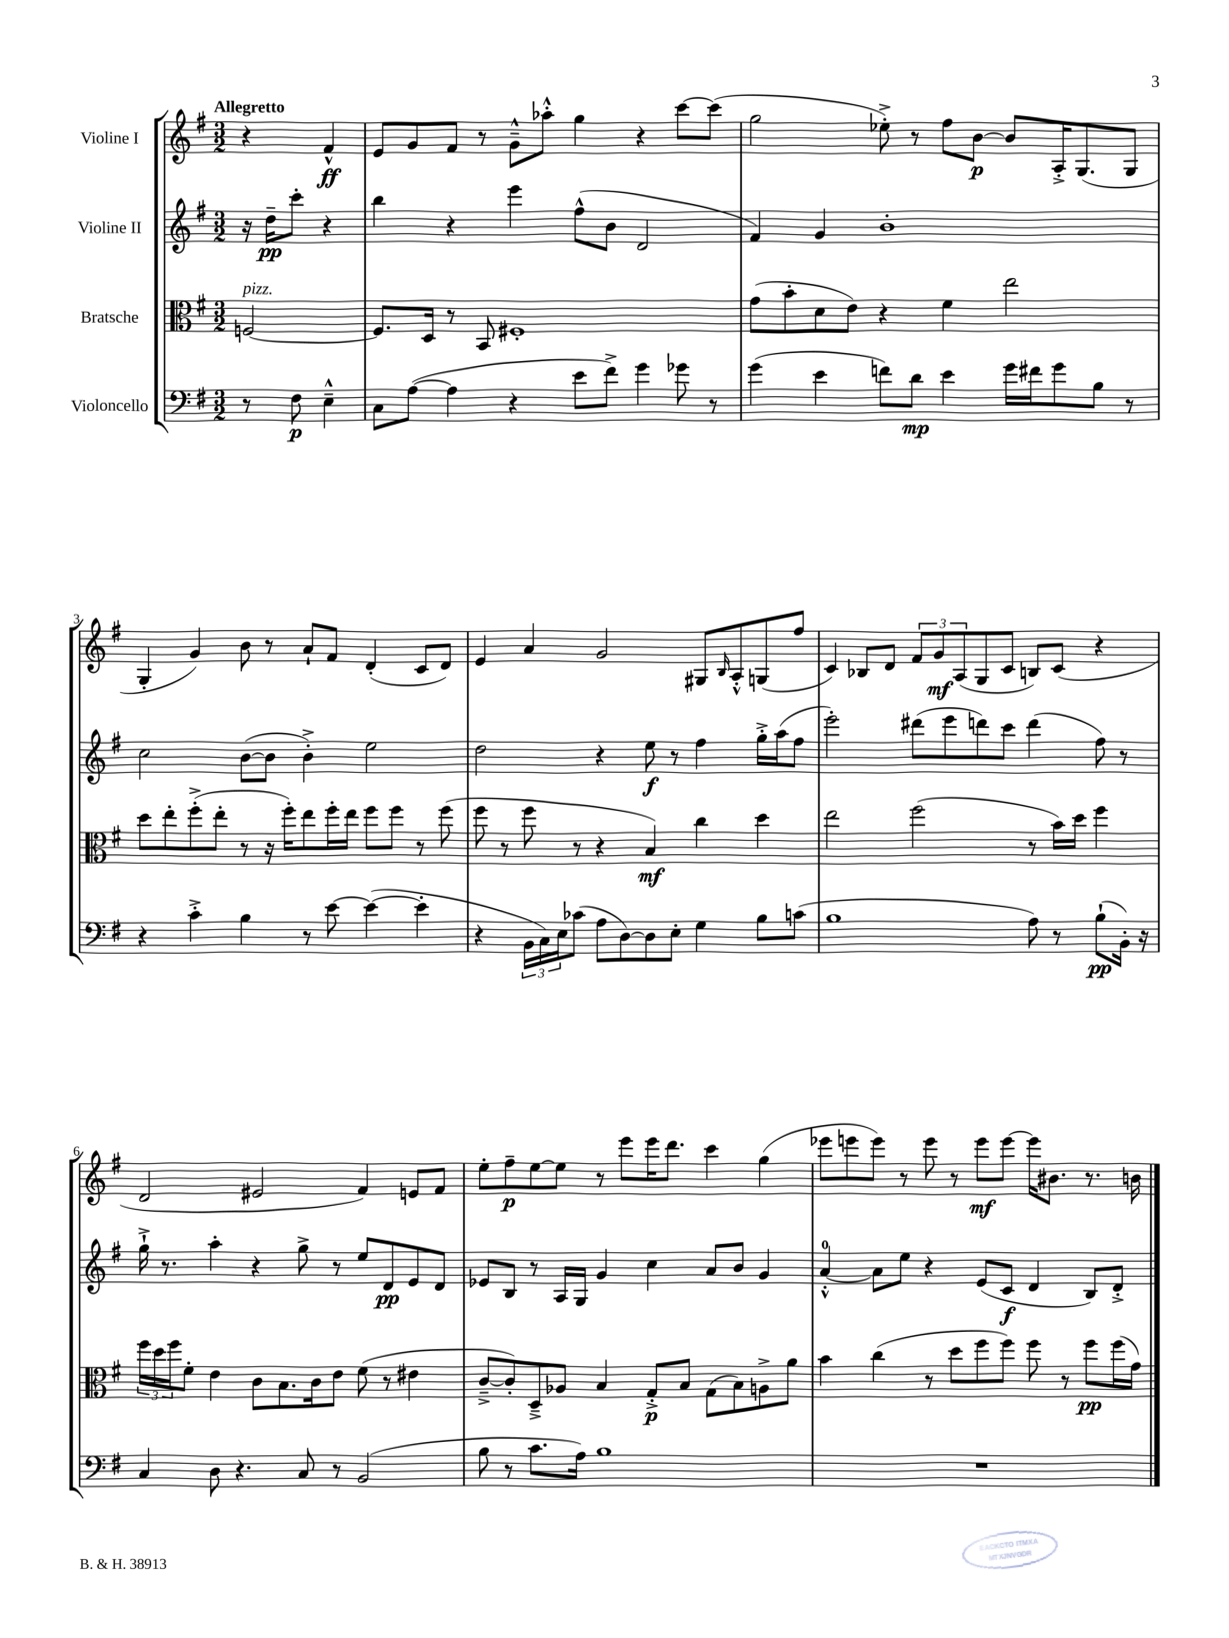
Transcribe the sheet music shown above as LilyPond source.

<<
\new StaffGroup <<
\new Staff = "s0" \with { instrumentName = "Violine I" } {
    \clef treble \key g \major \numericTimeSignature \time 3/2 \partial 2 \tempo "Allegretto"
    r4 fis'4-^\ff |
    e'8 g'8 fis'8 r8 g'8---^ aes''8-.-^ g''4 r4 c'''8~ c'''8( |
    g''2 ees''8-.->) r8 fis''8 b'8~\p b'8 a16-.-> g8.( g8 |
    g4-. g'4) b'8 r8 a'8-! fis'8 d'4-.( c'8 d'8) |
    e'4 a'4 g'2 gis8 \grace { b16 } a8-.-^ g8( fis''8 |
    c'4) bes8 d'8 \tuplet 3/2 { fis'8 g'8\mf a8( } g8 c'8 b8) c'8( r4 |
    d'2 eis'2 fis'4) e'8 fis'8 |
    e''8-. fis''8--\p e''8~ e''8 r8 e'''8 e'''16 d'''8. c'''4 g''4( |
    ees'''8 e'''8 e'''8) r8 e'''8 r8 e'''8\mf e'''8~ e'''16 bis'8. r8. b'16 \bar "|." |
}
\new Staff = "s1" \with { instrumentName = "Violine II" } {
    \clef treble \key g \major \numericTimeSignature \time 3/2 \partial 2
    r16 d''16--\pp c'''8-. r4 |
    b''4 r4 e'''4 fis''8-^( b'8 d'2 |
    fis'4) g'4 b'1-. |
    c''2 b'8~( b'8 b'4-.->) e''2 |
    d''2 r4 e''8\f r8 fis''4 g''16-.-> a''16( fis''8 |
    e'''2-.) dis'''8( e'''8 d'''8) c'''8 d'''4( fis''8) r8 |
    g''16-!-> r8. a''4-. r4 g''8-> r8 e''8 d'8\pp e'8 d'8 |
    ees'8 b8 r8 a16 g16 g'4 c''4 a'8 b'8 g'4 |
    a'4-0~-.-^ a'8 e''8 r4 e'8( c'8\f d'4 b8) d'8-.-> \bar "|." |
}
\new Staff = "s2" \with { instrumentName = "Bratsche" } {
    \clef alto \key g \major \numericTimeSignature \time 3/2 \partial 2
    f2~^\markup { \italic "pizz." } |
    f8. d16 r8 b,8 fis1-. |
    g'8( b'8-. d'8 e'8) r4 fis'4 e''2 |
    d''8 e''8-. fis''8-.->( e''8-. r8 r16 fis''16-.) e''8 fis''16-. e''16 fis''8 fis''8 r8 fis''8( |
    fis''8 r8 fis''8 r8 r4 b4\mf) c''4 d''4 |
    e''2 fis''2( r8 b'16) d''16 fis''4 |
    \tuplet 3/2 { fis''16 d''16 fis''16 } fis'8-. e'4 c'8 b8. c'16 e'8 fis'8( r8 eis'4 |
    c'8~---> c'8-.) d8---> aes8 b4 g8-.->\p b8 g8( b8) a8-> a'8 |
    b'4 c''4( r8 d''8 fis''8 fis''8) fis''8 r8 fis''8\pp fis''16( g'16) \bar "|." |
}
\new Staff = "s3" \with { instrumentName = "Violoncello" } {
    \clef bass \key g \major \numericTimeSignature \time 3/2 \partial 2
    r8 fis8\p e4---^ |
    c8 a8~( a4 r4 e'8 fis'8->) g'4 ges'8 r8 |
    g'4( e'4 f'8) d'8\mp e'4 g'16 fis'16 g'8 b8 r8 |
    r4 c'4-.-> b4 r8 e'8~ e'4~( e'4-. |
    r4 \tuplet 3/2 { b,16 c16) e16 } ces'8( a8 d8~) d8 e8-. g4 b8 c'8( |
    b1 a8) r8 b8-!\pp( b,16-.) r16 |
    c4 d8 r4. c8 r8 b,2( |
    b8 r8 c'8. a16) b1 |
    R1. \bar "|." |
}
>>
>>
